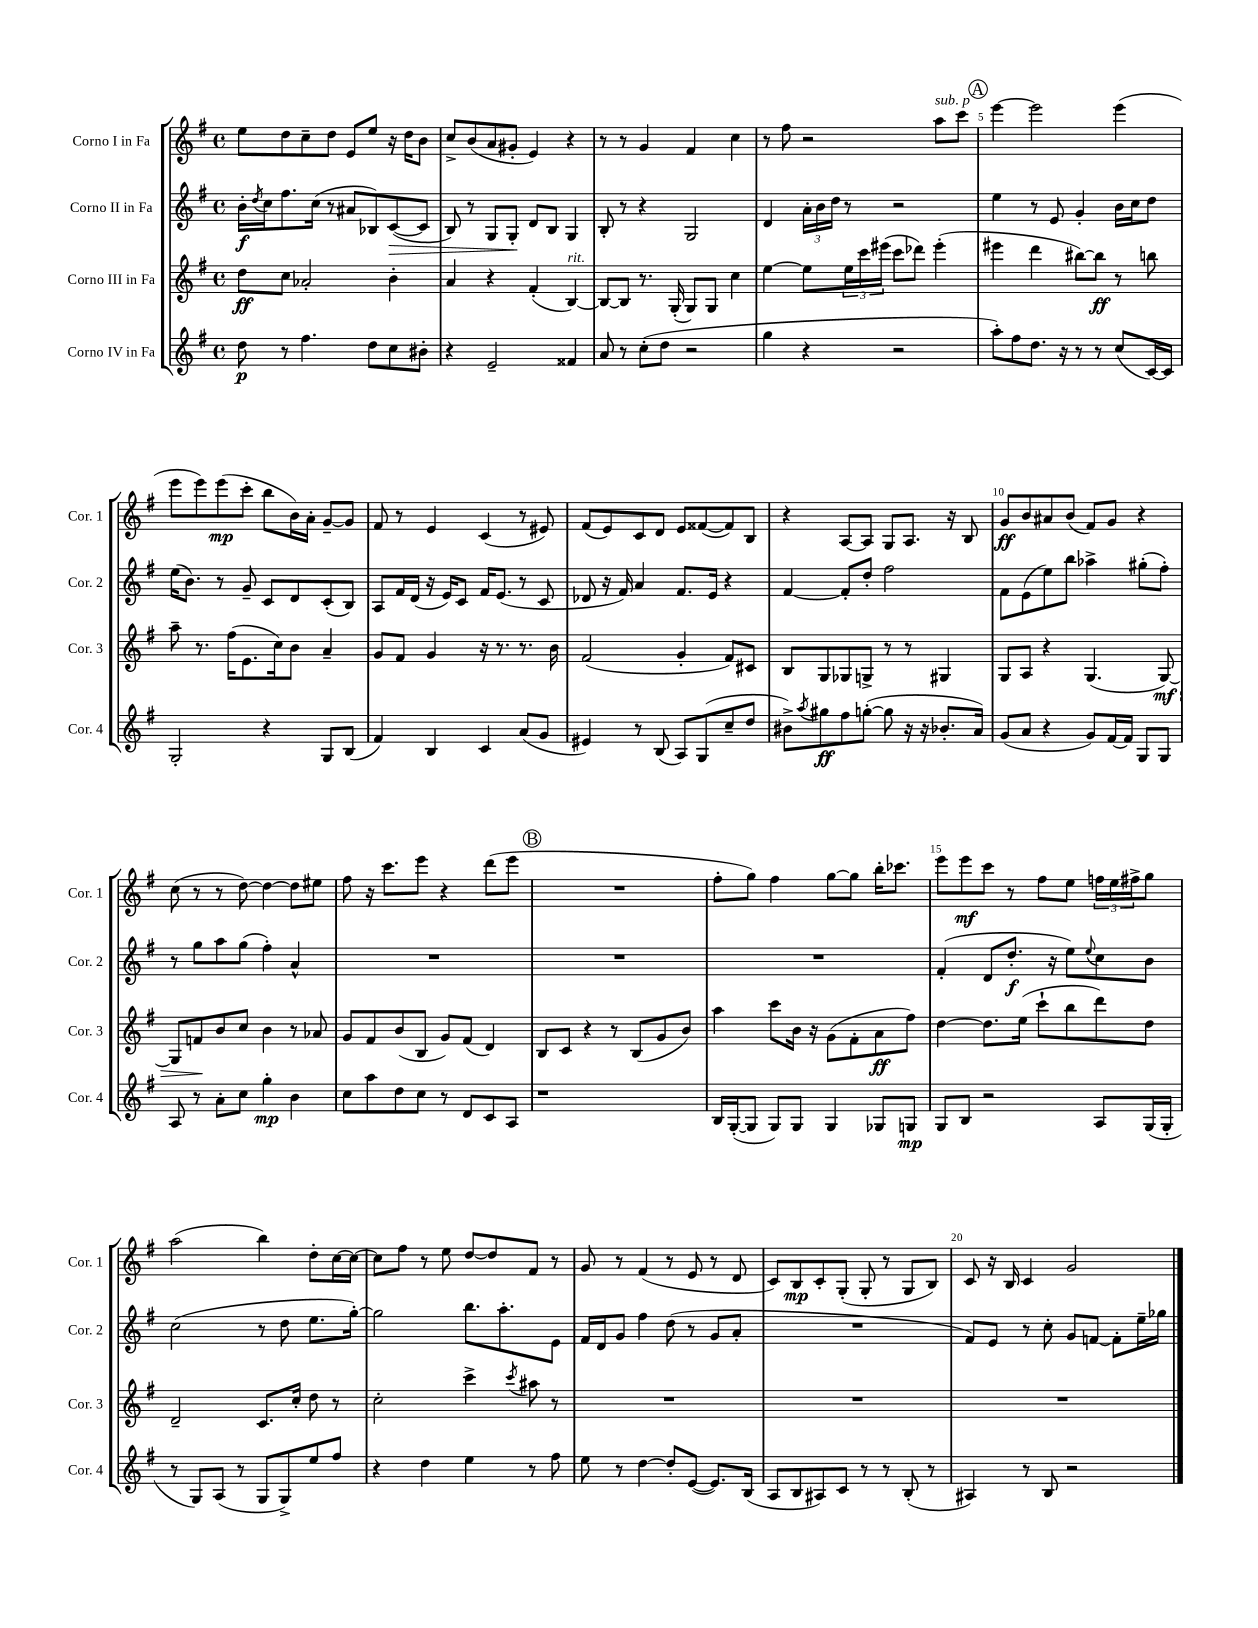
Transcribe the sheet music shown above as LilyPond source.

<<
\new StaffGroup <<
\new Staff = "s0" \with { instrumentName = "Corno I in Fa" shortInstrumentName = "Cor. 1" } {
    \clef treble \key g \major \defaultTimeSignature \time 4/4
    e''8 d''8 c''8-- d''8 e'8 e''8 r16 d''16 b'8 |
    c''8-> b'8( a'8 gis'8-. e'4) r4 |
    r8 r8 g'4 fis'4 c''4 |
    r8 fis''8 r2 a''8^\markup { \italic "sub. p" } c'''8 |
    \mark \markup { \circle "A" } e'''4~ e'''2 e'''4( |
    e'''8 e'''8) e'''8\mp( c'''8-. b''8 b'16) a'16-. g'8~-- g'8 |
    fis'8 r8 e'4 c'4( r8 eis'8) |
    fis'8( e'8) c'8 d'8 e'8 fisis'8~( fisis'8) b8 |
    r4 a8~ a8 g8 a8. r16 b8 |
    g'8\ff b'8 ais'8 b'8( fis'8) g'8 r4 |
    c''8( r8 r8 d''8~) d''4~ d''8 eis''8 |
    fis''8 r16 c'''8. e'''8 r4 d'''8( e'''8 |
    \mark \markup { \circle "B" } R1 |
    fis''8-. g''8) fis''4 g''8~ g''8 b''16-. ces'''8. |
    e'''8 e'''8\mf c'''8 r8 fis''8 e''8 \tuplet 3/2 { f''16 e''16 fis''16-> } g''8 |
    a''2( b''4) d''8-. c''16~ c''16~ |
    c''8 fis''8 r8 e''8 d''8~ d''8 fis'8 r8 |
    g'8 r8 fis'4( r8 e'8 r8 d'8 |
    c'8) b8\mp c'8-. g8-.( g8-. r8 g8 b8) |
    c'8 r16 b16 c'4 g'2 \bar "|." |
}
\new Staff = "s1" \with { instrumentName = "Corno II in Fa" shortInstrumentName = "Cor. 2" } {
    \clef treble \key g \major \defaultTimeSignature \time 4/4
    b'16-.\f \acciaccatura { d''8 } c''16 fis''8. c''16( r8 ais'8 bes8) c'8~\>( c'8 |
    b8) r8 g8 g8-.\! d'8 b8 g4 |
    b8-. r8 r4 g2 |
    d'4 \tuplet 3/2 { a'16-. b'16 d''16 } r8 r2 |
    \mark \markup { \circle "A" } e''4 r8 e'8 g'4-. b'16 c''16 d''8 |
    e''16( b'8.) r8 g'8-- c'8 d'8 c'8-.( b8) |
    a8 fis'16 d'16( r16 e'16) c'8 fis'16 e'8.( r8 c'8 |
    des'8 r16 fis'16) a'4 fis'8. e'16 r4 |
    fis'4~ fis'8-. d''8-. fis''2 |
    fis'8 e'8( e''8) b''8 aes''4-> gis''8-.( fis''8-.) |
    r8 g''8 a''8 g''8( fis''4-.) a'4-^ |
    R1 |
    \mark \markup { \circle "B" } R1 |
    R1 |
    fis'4-.( d'8 d''8.-.\f r16 e''8) \appoggiatura { e''8 } c''8 b'8 |
    c''2( r8 d''8 e''8. g''16~-.) |
    g''2 b''8. a''8.-. e'8 |
    fis'16 d'16 g'8 fis''4 d''8( r8 g'8 a'8-. |
    R1 |
    fis'8) e'8 r8 c''8-. g'8 f'8~ f'8-. e''16-- ges''16 \bar "|." |
}
\new Staff = "s2" \with { instrumentName = "Corno III in Fa" shortInstrumentName = "Cor. 3" } {
    \clef treble \key g \major \defaultTimeSignature \time 4/4
    d''8\ff c''8 aes'2-. b'4-. |
    a'4 r4 fis'4-.( b4~^\markup { \italic "rit." }) |
    b8~ b8 r8. g16-.( g8) g8 c''4 |
    e''4~ e''8 \tuplet 3/2 { e''16 c'''16 eis'''16( } c'''8 des'''8) eis'''4-.( |
    \mark \markup { \circle "A" } eis'''4 d'''4 bis''8~) bis''8\ff r8 b''8 |
    a''8-- r8. fis''16( e'8. c''16) b'8 a'4-- |
    g'8 fis'8 g'4 r16 r8. r8. b'16 |
    fis'2( g'4-. fis'8) cis'8 |
    b8 g8 ges8 g8-> r8 r8 gis4 |
    g8 a8 r4 g4.( g8~\mf\>) |
    g8 f'8\! b'8 c''8 b'4 r8 aes'8 |
    g'8 fis'8 b'8( b8 g'8) fis'8( d'4) |
    \mark \markup { \circle "B" } b8 c'8 r4 r8 b8( g'8 b'8) |
    a''4 c'''8 b'16 r16 g'8( fis'8-. a'8\ff fis''8) |
    d''4~ d''8. e''16( c'''8-! b''8 d'''8) d''8 |
    d'2-- c'8. c''16-. d''8 r8 |
    c''2-. c'''4-> \acciaccatura { c'''8 } ais''8 r8 |
    R1 |
    R1 |
    R1 \bar "|." |
}
\new Staff = "s3" \with { instrumentName = "Corno IV in Fa" shortInstrumentName = "Cor. 4" } {
    \clef treble \key g \major \defaultTimeSignature \time 4/4
    d''8\p r8 fis''4. d''8 c''8 bis'8-. |
    r4 e'2-- fisis'4 |
    a'8 r8 c''8-.( d''8 r2 |
    g''4 r4 r2 |
    \mark \markup { \circle "A" } a''8-.) fis''8 d''8. r16 r8 r8 c''8( c'16~) c'16 |
    g2-. r4 g8 b8( |
    fis'4) b4 c'4 a'8( g'8 |
    eis'4) r8 b8( a8) g8( c''8-- d''8 |
    bis'8->) \acciaccatura { a''8 } gis''8\ff fis''8 g''8~-.( g''8 r16 r16 bes'8.-. a'16) |
    g'8( a'8 r4 g'8) fis'16~ fis'16 g8 g8 |
    a8 r8 a'8-. c''8 g''4-.\mp b'4 |
    c''8 a''8 d''8 c''8 r8 d'8 c'8 a8 |
    \mark \markup { \circle "B" } r1 |
    b16 g16~-.( g8 g8) g8 g4 ges8 g8\mp |
    g8 b8 r2 a8 g16( g16-. |
    r8 g8) a8( r8 g8 g8->) e''8 fis''8 |
    r4 d''4 e''4 r8 fis''8 |
    e''8 r8 d''4~ d''8-. e'8~( e'8.) b16( |
    a8 b8 ais8) c'8 r8 r8 b8-.( r8 |
    ais4) r8 b8 r2 \bar "|." |
}
>>
>>
\layout { \context { \Score \override BarNumber.break-visibility = ##(#f #t #t) barNumberVisibility = #(every-nth-bar-number-visible 5) } }
